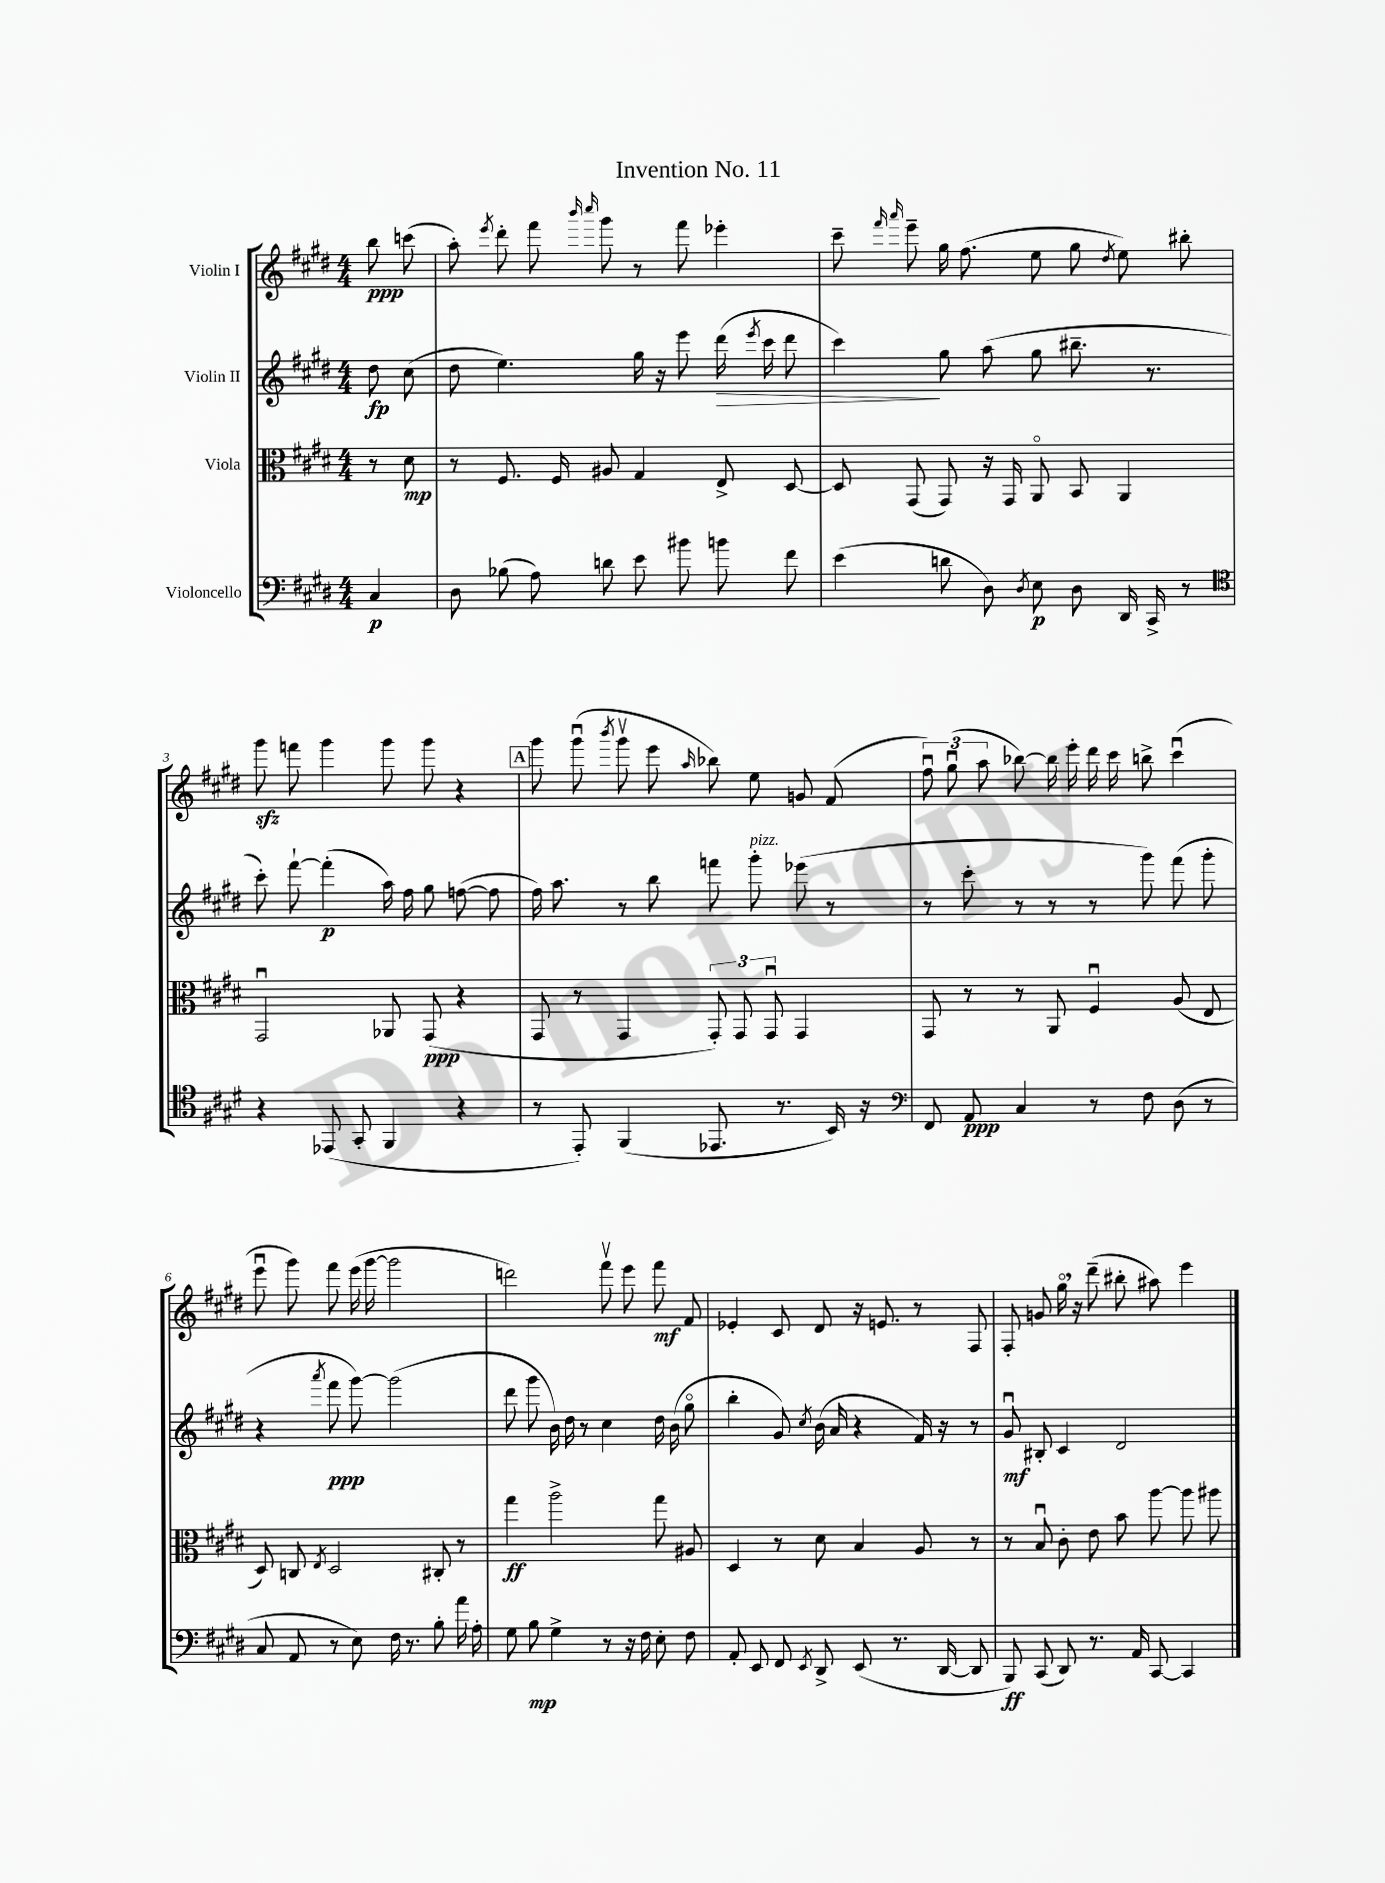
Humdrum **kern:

**kern	**kern	**kern	**kern
*staff4	*staff3	*staff2	*staff1
*clefF4	*clefC3	*clefG2	*clefG2
*k[f#c#g#d#]	*k[f#c#g#d#]	*k[f#c#g#d#]	*k[f#c#g#d#]
*M4/4	*M4/4	*M4/4	*M4/4
4C#	8r	8dd#	8bb
.	8d#	(8cc#	(8ccc
=	=	=	=
8D#	8r	8dd#	8aa')
.	.	.	8qeee
(8B-	8.F#	4.ee)	8ddd#'
8A)	.	.	8fff#
.	16F#	.	.
.	.	.	16qqbbb
.	.	.	16qqcccc#
8d	8A#	.	8ggg#
8e	4G#	16gg#	8r
.	.	16r	.
8b#	.	8eee	8fff#
8b	8E^	(16ddd#	4eee-'
.	.	8qeee	.
.	.	16ccc#	.
8f#	[8D#	8ddd#	.
=	=	=	=
(4e	8D#]	4ccc#)	8ccc#~
.	.	.	16qqfff#
.	.	.	16qqaaa
.	(8GG#	.	8eee~
8d	8GG#)	8gg#	16gg#
.	.	.	(8.ff#
8D#)	16r	(8aa	.
.	16GG#	.	.
8qD#	.	.	.
8E	8AAo	8gg#	8ee
8D#	8BB	8.bb#~	8gg#
.	.	.	8qdd#
16DD#	4AA	.	8ee)
16CC#^	.	8.r	.
8r	.	.	8bb#'
=	=	=	=
*clefC4	*	*	*
4r	2GG#u	8ccc#')	8ggg#
.	.	[8fff#`	8fff
(8EE-	.	(4fff#']	4ggg#
8GG#'	.	.	.
4FF#	8AA-	16aa)	8ggg#
.	.	16ff#	.
.	(8GG#	8gg#	8ggg#
4r	4r	([8ff	4r
.	.	8ff]	.
=	=	=	=
8r	8GG#	16ff#)	8ggg#
.	.	8.aa	.
8EE')	8r	.	(8ggg#u
.	.	.	8qbbb
(4FF#	4GG#	8r	8ggg#v
.	.	8bb	8eee
.	.	.	16qqaa
8.EE-	12GG#')	8fff	8bb-)
.	12GG#	.	.
.	.	8ggg#'	8ee
.	12GG#u	.	.
8.r	.	.	.
.	4GG#	(8eee-	8g
16BB)	.	8r	(8f#
16r	.	.	.
=	=	=	=
*clefF4	*	*	*
8FF#	8GG#	8r	12ff#u)
.	.	.	(12gg#u
8AA	8r	8ccc#'	.
.	.	.	12aa
4C#	8r	8r	[8bb-)
.	8AA	8r	16bb-]
.	.	.	16eee'
8r	4F#u	8r	16ddd#
.	.	.	16ccc#
8F#	.	8ggg#)	8bb^
(8D#	(8A	(8fff#	(4ccc#u
8r	8E	8ggg#'	.
=	=	=	=
8C#	8D#)	4r	8eeeu
8AA	8C	.	8ggg#)
.	8qE	8qaaa	.
8r	2D#	8fff#	8fff#
8E)	.	[8ggg#)	(16eee
.	.	.	[16ggg#
16F#	.	(2ggg#]	2ggg#]
8.r	.	.	.
8B'	8C#'	.	.
16a	8r	.	.
16A'	.	.	.
=	=	=	=
8G#	4gg#	8ddd#	2ddd)
8B	.	8ggg#	.
4G#^	2aa^	16b)	.
.	.	16dd#	.
.	.	8r	.
8r	.	4cc#	8fff#v
16r	.	.	8eee
16F#	.	.	.
8E'	8gg#	16dd#	8fff#
.	.	(16b	.
8F#	8A#	8gg#o	8f#
=	=	=	=
8AA'	4D#	4bb'	4e-'
8EE	.	.	.
8FF#	8r	8g#)	8c#
8qEE	.	8qcc#	.
8DD#^	8d#	(16b	8d#
.	.	16a	.
(8EE	4B	4r	16r
.	.	.	8.e
8.r	.	.	.
.	8A	16f#)	8r
[16DD#	.	16r	.
8DD#]	8r	8r	8F#
=	=	=	=
8BBB)	8r	8g#u	8F#'
(8CC#	8Bu	8B#'	8g
8DD#)	8c#'	4c#	16gg#o
.	.	.	16r
8.r	8e	.	(8ddd#~
.	8b	2d#	8bb#'
16AA	.	.	.
[8CC#	[8aa	.	8aa#)
4CC#]	8aa]	.	4eee
.	8aa#	.	.
==	==	==	==
*-	*-	*-	*-
